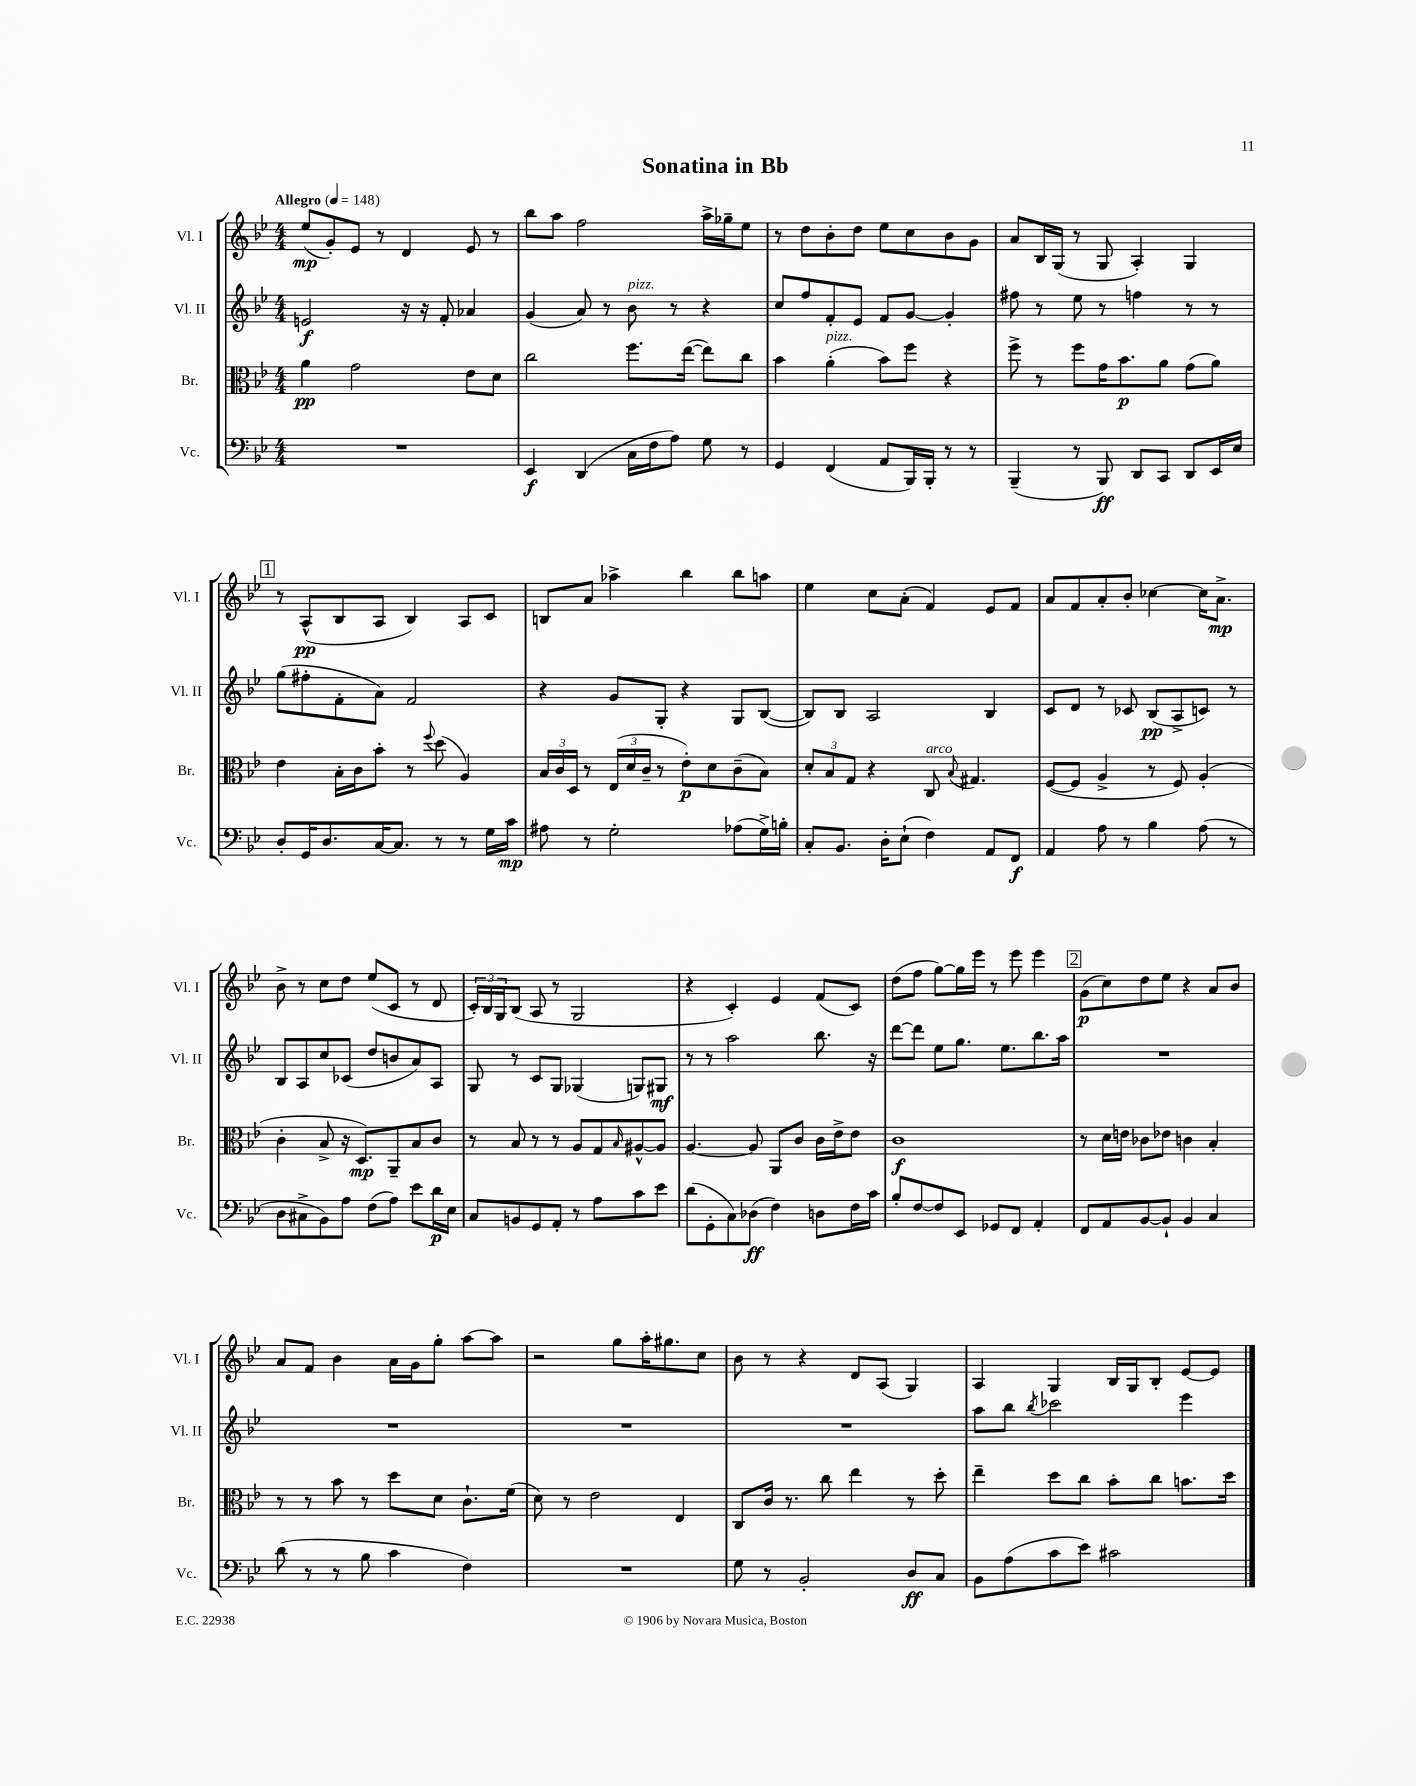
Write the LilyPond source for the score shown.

\header { title = "Sonatina in Bb" }
<<
\new StaffGroup <<
\new Staff = "s0" \with { instrumentName = "Vl. I" shortInstrumentName = "Vl. I" } {
    \clef treble \key bes \major \numericTimeSignature \time 4/4 \tempo "Allegro" 4 = 148
    ees''8\mp( g'8-.) ees'8 r8 d'4 ees'8 r8 |
    bes''8 a''8 f''2 a''16-> ges''16-- ees''8 |
    r8 d''8 bes'8-. d''8 ees''8 c''8 bes'8 g'8 |
    a'8 bes16 g16( r8 g8 a4-.) g4 |
    \mark \markup { \box "1" } r8 a8-^\pp( bes8 a8 bes4) a8 c'8 |
    b8 a'8 aes''4-> bes''4 bes''8 a''8 |
    ees''4 c''8 a'8-.( f'4) ees'8 f'8 |
    a'8 f'8 a'8-. bes'8-. ces''4~ ces''16 a'8.->\mp |
    bes'8-> r8 c''8 d''8 ees''8( c'8 r8 d'8 |
    \tuplet 3/2 { c'16-.) bes16 g16 } bes8( a8 r8 g2 |
    r4 c'4-.) ees'4 f'8( c'8) |
    d''8( f''8 g''8~) g''16 ees'''16 r8 ees'''8 ees'''4 |
    \mark \markup { \box "2" } g'8\p( c''8) d''8 ees''8 r4 a'8 bes'8 |
    a'8 f'8 bes'4 a'16 g'16 g''8-. a''8~ a''8 |
    r2 g''8 a''16-. gis''8. c''8 |
    bes'8 r8 r4 d'8 a8( g4) |
    a4 g4 bes16 g16 bes8-. ees'8~ ees'8 \bar "|." |
}
\new Staff = "s1" \with { instrumentName = "Vl. II" shortInstrumentName = "Vl. II" } {
    \clef treble \key bes \major \numericTimeSignature \time 4/4
    e'2\f r16 r16 f'8-. aes'4 |
    g'4( a'8) r8 bes'8^\markup { \italic "pizz." } r8 r4 |
    c''8 f''8 f'8-. ees'8 f'8 g'8~ g'4-. |
    fis''8 r8 ees''8 r8 f''4 r8 r8 |
    \mark \markup { \box "1" } g''8( fis''8-. f'8-. a'8) f'2 |
    r4 g'8 g8-. r4 g8 bes8~( |
    bes8) bes8 a2 bes4 |
    c'8 d'8 r8 ces'8 bes8\pp( a8-> c'8) r8 |
    bes8 a8 c''8 ces'8( d''8 b'8 a'8) a8 |
    g8 r8 c'8 g8 ges4( g8) gis8\mf |
    r8 r8 a''2 bes''8. r16 |
    d'''8~ d'''8 ees''8 g''8. ees''8. bes''8. a''16 |
    \mark \markup { \box "2" } R1 |
    R1 |
    R1 |
    R1 |
    a''8 bes''8 \acciaccatura { bes''8 } ces'''2 ees'''4 \bar "|." |
}
\new Staff = "s2" \with { instrumentName = "Br." shortInstrumentName = "Br." } {
    \clef alto \key bes \major \numericTimeSignature \time 4/4
    a'4\pp g'2 ees'8 d'8 |
    c''2 f''8. ees''16~( ees''8) c''8 |
    bes'4 a'4-.^\markup { \italic "pizz." }( bes'8) f''8 r4 |
    f''8-> r8 f''8 g'16 bes'8.\p a'8 g'8( a'8) |
    \mark \markup { \box "1" } ees'4 bes16-. c'16 bes'8-. r8 \appoggiatura { f''8 } d''8( a4) |
    \tuplet 3/2 { bes16 c'16 d16 } r8 \tuplet 3/2 { ees16( d'16 c'16-- } r8 ees'8-.\p) d'8 c'8--( bes8) |
    \tuplet 3/2 { d'8-. bes8 g8 } r4 c8^\markup { \italic "arco" } \appoggiatura { bes8 } gis4. |
    f8~( f8 a4-> r8 f8) a4-.( |
    c'4-. bes8-> r16 d8.\mp) a,8-- bes8 c'8 |
    r8 bes8 r8 r8 a8 g8 \grace { bes16 } ais8~-^ ais8 |
    a4.~ a8 a,8 c'8 c'16 ees'16-> ees'8 |
    c'1\f |
    \mark \markup { \box "2" } r8 d'16 e'16 ces'8 ees'8 c'4 bes4-. |
    r8 r8 bes'8 r8 d''8 d'8 c'8.-! f'16( |
    d'8) r8 ees'2 ees4 |
    c8 c'16 r8. c''8 ees''4 r8 d''8-. |
    ees''4-- d''8 c''8 bes'8-. c''8 b'8. d''16 \bar "|." |
}
\new Staff = "s3" \with { instrumentName = "Vc." shortInstrumentName = "Vc." } {
    \clef bass \key bes \major \numericTimeSignature \time 4/4
    R1 |
    ees,4\f d,4( c16 f16 a8) g8 r8 |
    g,4 f,4( a,8 bes,,16) bes,,16-. r8 r8 |
    bes,,4--( r8 bes,,8\ff) d,8 c,8 d,8 ees,16 ees16 |
    \mark \markup { \box "1" } d8-. g,16 d8. c16~ c8. r8 r8 g16 c'16\mp |
    ais8 r8 g2-. aes8( g16->) b16-. |
    c8-. bes,8. d16-. ees8-!( f4) a,8 f,8\f |
    a,4 a8 r8 bes4 a8( r8 |
    d8 cis8-> bes,8) a8 f8( a8) ees'8 d'16\p ees16 |
    c8 b,8 g,8 a,8-. r8 a8 c'8 ees'8 |
    d'8( g,8-. c8) des8\ff( f4) d8 f16 c'16 |
    bes8-. f8~ f8 ees,8 ges,8 f,8 a,4-. |
    \mark \markup { \box "2" } f,8 a,8 bes,8~ bes,8-! bes,4 c4 |
    d'8( r8 r8 bes8 c'4 f4) |
    R1 |
    g8 r8 bes,2-. d8\ff c8 |
    bes,8 a8( c'8 ees'8) cis'2 \bar "|." |
}
>>
>>
\layout { \context { \Score \remove "Bar_number_engraver" } }
